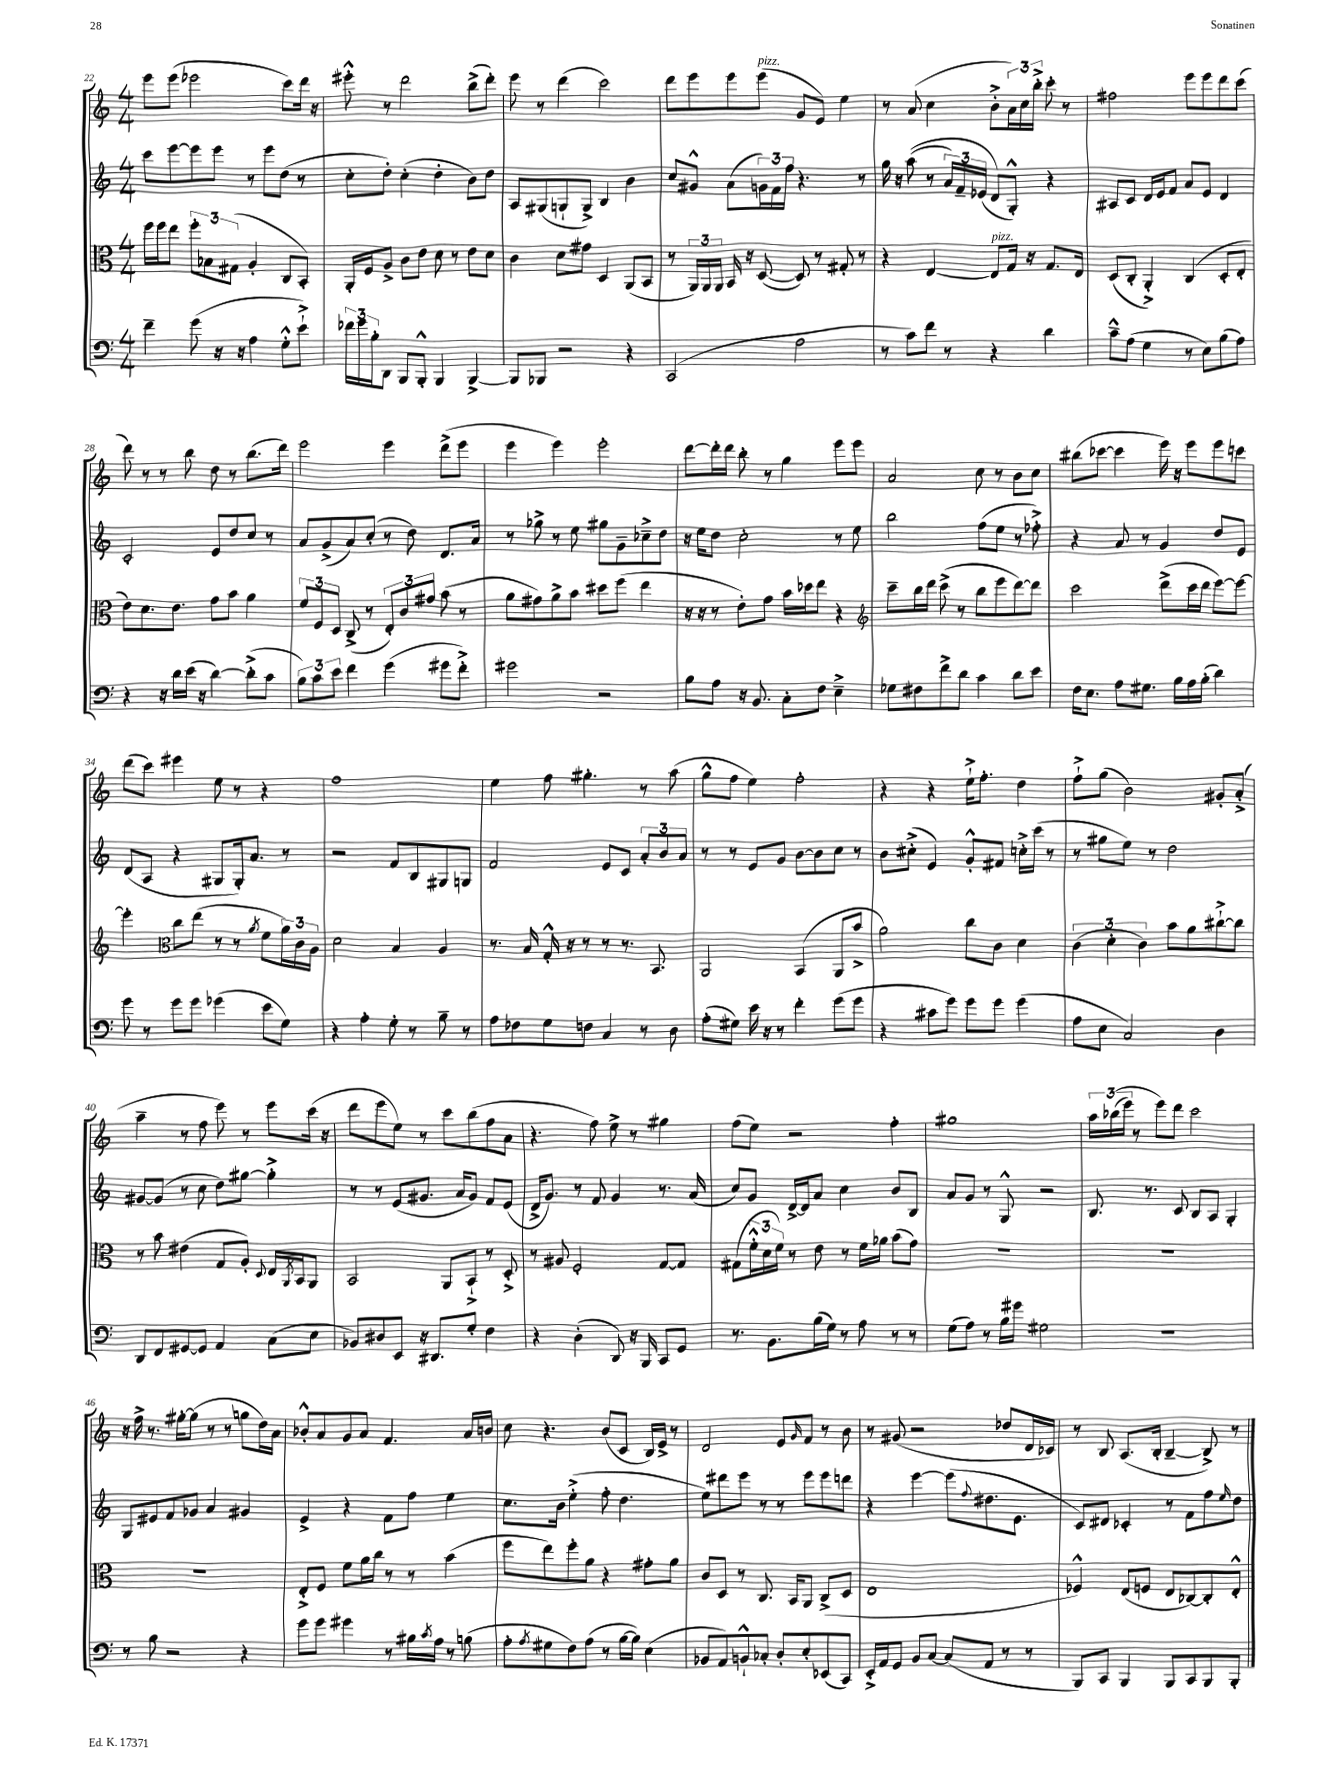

**kern	**kern	**kern	**kern
*staff4	*staff3	*staff2	*staff1
*clefF4	*clefC3	*clefG2	*clefG2
*k[]	*k[]	*k[]	*k[]
*M4/4	*M4/4	*M4/4	*M4/4
4f~	16ff	8ccc	8eee
.	16ff	.	.
.	8ee	[8eee	(8eee
(8g	12ff'	8eee]	2eee-
.	12B-	.	.
16r	.	8eee	.
.	(12G#	.	.
16r	.	.	.
4A	4A'	8r	.
.	.	8eee	.
8G'^^	8C	(8dd	8ccc)
8e`^)	8BB')	8r	16ddd
.	.	.	16r
=	=	=	=
24f-	16AA'	8cc'	8eee#'^^
24g	.	.	.
.	16F	.	.
24B'	.	.	.
8DD	8A^	8dd')	8r
8BBB	8c	(4cc'	2ddd
8BBB'^^	8e	.	.
4BBB	8d	4dd'	.
.	8r	.	.
[4BBB^	8e	8b)	(8bb^
.	8d	8dd	8ddd')
=	=	=	=
8BBB]	4c	8A	8eee
8BBB-	.	(8G#	8r
2r	8d	8G`	(4ddd
.	8g#	8G^)	.
.	4D	4B	2ccc)
4r	(8AA	4b	.
.	8BB	.	.
=	=	=	=
(2CC	8r	8cc	8ddd
.	24AA)	8g#^^	8eee
.	24AA	.	.
.	24AA	.	.
.	16BB	(8a	8eee
.	16r	.	.
.	([8D	24g)	(8eee
.	.	24f	.
.	.	24ff	.
2A	8D])	4.r	8g
.	8r	.	8e)
.	8G#'	.	4ee
.	8r	8r	.
=	=	=	=
8r	4r	16gg	8r
.	.	16r	.
8c)	.	&((8aa	(8a
8f	[4E	8r	4cc
8r	.	24a)	.
.	.	24f~	.
.	.	(24e-	.
4r	8E]	8d&)	8b'^
.	16G	8G'^^)	24a)
.	.	.	24cc
.	16r	.	.
.	.	.	24bb'^
4d	8.G	4r	8ccc'
.	.	.	8r
.	16E	.	.
=	=	=	=
8c~^^	(8D	8A#	2ff#
(8A	8C'	8c	.
4G	4AA'^)	16d	.
.	.	16e	.
.	.	8f	.
8r	(4C	8a	8eee
8E)	.	8e	8eee
(8B	8D'	4d	8ddd
8A)	8E'	.	(8ccc
=	=	=	=
4r	8e)	2c'	8ddd)
.	8.d	.	8r
16r	.	.	8r
16d	8.e	.	.
(16e	.	.	8bb
16r	.	.	.
[4d)	8g	8e	8dd
.	8b	8dd	8r
(8d'^]	4a	8cc	(8.bb
8c	.	8r	.
.	.	.	16ddd)
=	=	=	=
12B)	12f	8a	2eee
12c	12F	.	.
.	.	(8g^	.
12e	12D	.	.
4f	(8C^	8a)	.
.	8r	(8cc'	.
(4g	12E')	8r	4eee
.	12c	.	.
.	.	8dd)	.
.	12g#	.	.
8g#	(8b	8.d	(8ddd^
8f'^)	8r	.	8eee
.	.	16a	.
=	=	=	=
2g#	8a	8r	4eee
.	8g#)	8gg-^	.
.	8a^	8r	4eee)
.	8b	8ee	.
2r	8dd#	8gg#	2eee'
.	(8ff	8g~	.
.	4ee	8cc-~^	.
.	.	8dd	.
=	=	=	=
8B	16r	16r	[8ddd
.	16r	16ee	.
8A	8r	8dd	16ddd']
.	.	.	16ddd
16r	8e')	2cc'	8bb'
8.BB	.	.	.
.	8g	.	8r
8C'	16b	.	4gg
.	16dd-	.	.
8F	8ee	.	.
4E~^	4r	8r	8eee
.	.	8ee	8eee
=	=	=	=
*	*clefG2	*	*
8G-	8ccc~	2bb	2a
8F#	16bb	.	.
.	16ddd	.	.
8f^	(8ccc^	.	.
8d	8r	.	.
4c	8bb	(8ff	8cc
.	8eee	8ee	8r
8d	[8ddd)	8r	8b
8e	8ddd]	8ff-'^)	8cc
=	=	=	=
16F	2ccc	4r	(8bb#
8.E	.	.	.
.	.	.	[8ccc-
8A	.	8a	4ccc-]
8.G#	.	8r	.
.	(8ddd^	4g	16eee)
16B	.	.	16r
16A	16ccc	.	8eee
(16B'	16ddd	.	.
4d)	[8eee)	8dd	8eee
.	8eee_	8e	8ccc
=	=	=	=
8g	4eee']	(8d	(8ddd
8r	.	8A	8ccc)
*	*clefC3	*	*
8g	8cc	4r	4eee#
8g	(8ee	.	.
(4g-	8r	8G#	8ee
.	8r	16G#')	8r
.	.	8.a	.
.	8qa	.	.
8e	8f	.	4r
8G)	24a)	8r	.
.	24c	.	.
.	24A	.	.
=	=	=	=
4r	2d	2r	1ff
4A'	.	.	.
8G'	4B	8f	.
8r	.	8B	.
8B~	4A	8G#	.
8r	.	8G	.
=	=	=	=
8A	8.r	2f	4ee
8F-	.	.	.
.	16B	.	.
8G	16G'^^	.	8ff
.	16r	.	.
8F	8r	.	4.gg#'
4C	8r	8e	.
.	8.r	8c	.
8r	.	12a'	8r
.	8.BB	.	.
.	.	12b	.
8D	.	.	(8aa
.	.	12a	.
=	=	=	=
(8A'	2AA	8r	8gg^^
8G#)	.	8r	8ff
16e	.	8e	4ee)
16r	.	.	.
8r	.	8g	.
4f'	(4BB	[8b	2ff'
.	.	8b]	.
(8g	8AA	8cc	.
8g	8b^	8r	.
=	=	=	=
4r	2a)	8b	4r
.	.	(8cc#'^	.
8c#	.	4e)	4r
8g)	.	.	.
8g	8cc	8g'^^	16ee`^
.	.	.	8.ff'
8g	8c	8f#	.
(4g	4d	16cc'^	4dd
.	.	(16ccc	.
.	.	8r	.
=	=	=	=
8A	(6c	8r	8ff`^
8E	.	8gg#	(8gg
.	6d'	.	.
2C)	.	8ee)	2b)
.	6c)	.	.
.	.	8r	.
.	8b	2dd	.
.	8a	.	.
4D	[8cc#`^	.	8g#'
.	8cc#]	.	(8a'^
=	=	=	=
8DD	8r	[8g#	4aa~
8FF	8b	(8g#]	.
[8GG#	(4e#	8r	8r
8GG#]	.	8cc	8ff
4AA	8G	8dd)	8eee)
.	8A')	[8gg#	8r
.	8qqD	.	.
(8C	16E	4gg#'^]	8eee
.	8qAA	.	.
.	16BB	.	.
8E	8AA	.	(16ccc
.	.	.	16r
=	=	=	=
8BB-)	2BB	8r	8ddd
8D#	.	8r	8eee
8EE	.	(8e	8ee)
16r	.	8.g#	8r
8.DD#	.	.	.
.	8AA	.	8ccc
.	.	16a	.
8G'	8BB`^	8g#)	(8bb
4F	8r	8f	8ff
.	8D'^	(8e	8a
=	=	=	=
4r	8r	16d^	4.r
.	.	8.g)	.
.	8A#	.	.
(4D'	2F'	8r	.
.	.	8f	8ff)
8DD)	.	4g	8ee^
16r	.	.	8r
16BBB	.	.	.
8CC	[8G	8.r	4gg#
8GG	8G]	.	.
.	.	(16a	.
=	=	=	=
8.r	(8G#	8cc)	(8ff
.	24f'^^	8g	8ee)
.	24d	.	.
8.BB	.	.	.
.	24f)	.	.
.	8r	[16d^	2r
.	.	16d]	.
(16B	8e	8a	.
16G)	.	.	.
8r	8r	4cc	.
8A	16f	.	.
.	16a-	.	.
8r	(8b	8b	4ff'
8r	8g)	8B	.
=	=	=	=
(8G	1r	8a	1gg#
8A)	.	8g	.
8r	.	8r	.
16B	.	8G^^	.
16g#	.	.	.
2G#	.	2r	.
=	=	=	=
1r	1r	8.B	24aa
.	.	.	&((24bb-
.	.	.	24eee)
.	.	.	8r
.	.	8.r	.
.	.	.	8eee&)
.	.	8c	8ddd
.	.	8B	2ccc
.	.	8A	.
.	.	4G'	.
=	=	=	=
8r	1r	8G	16r
.	.	.	16ff^
8B	.	8e#	8.r
2r	.	8f	.
.	.	.	[16gg#'
.	.	8g-	(8gg#]
.	.	4a	8r
.	.	.	8r
4r	.	4g#	8gg
.	.	.	16dd)
.	.	.	16a
=	=	=	=
8g	8E'^	4e^	8b-'^^
8g	8F	.	8a
4g#	8f	4r	8g
.	16a	.	8a
.	16cc	.	.
8r	8r	8f	4.f
16B#	8r	8ff	.
8qc	.	.	.
16A	.	.	.
8r	(4b	4ee	.
(8B	.	.	16a
.	.	.	16b
=	=	=	=
8A'	8ff	8.cc	8cc
8qA	.	.	.
8G#	8ee)	.	4.r
.	.	16b	.
8F)	8ff'	(4ee'^	.
(8A	8a	.	.
8r	4r	8ff'	(8b
[16B	.	4.dd	8c
16B])	.	.	.
(4E	8g#'	.	16B)
.	.	.	16e^
.	8a	.	8r
=	=	=	=
8BB-	8c	8ee)	2d
8AA)	8D	8ddd#	.
8BB`^^	8r	8eee	.
8C-'	8.C	8r	.
8D'	.	8r	8e
.	16BB	.	.
.	.	.	16qqg
8E'	8AA	8eee	8f
(8EE-	(8C^	8eee	8r
8CC)	8D	8ddd	8b
=	=	=	=
16EE'^	1E	4r	8r
16AA	.	.	.
8GG	.	.	(8g#
8BB	.	[4eee	2r
[8C	.	.	.
(8C]	.	(8eee]	.
.	.	8qqff	.
8AA	.	8.dd#	.
8r	.	.	8dd-
.	.	8.e	.
8r	.	.	16d
.	.	.	16c-)
=	=	=	=
8BBB)	4F-^^)	8c)	8r
8CC	.	8d#	8B
4BBB	(8E	4c-'	(8.A
.	8F	.	.
.	.	.	16B'
8BBB	8E	8r	[4B~
8CC	[8C-)	8f	.
8BBB	8C-']	8ff	8B^])
.	.	16qqee	.
8BBB'	8E'^^	8dd	8r
==	==	==	==
*-	*-	*-	*-
